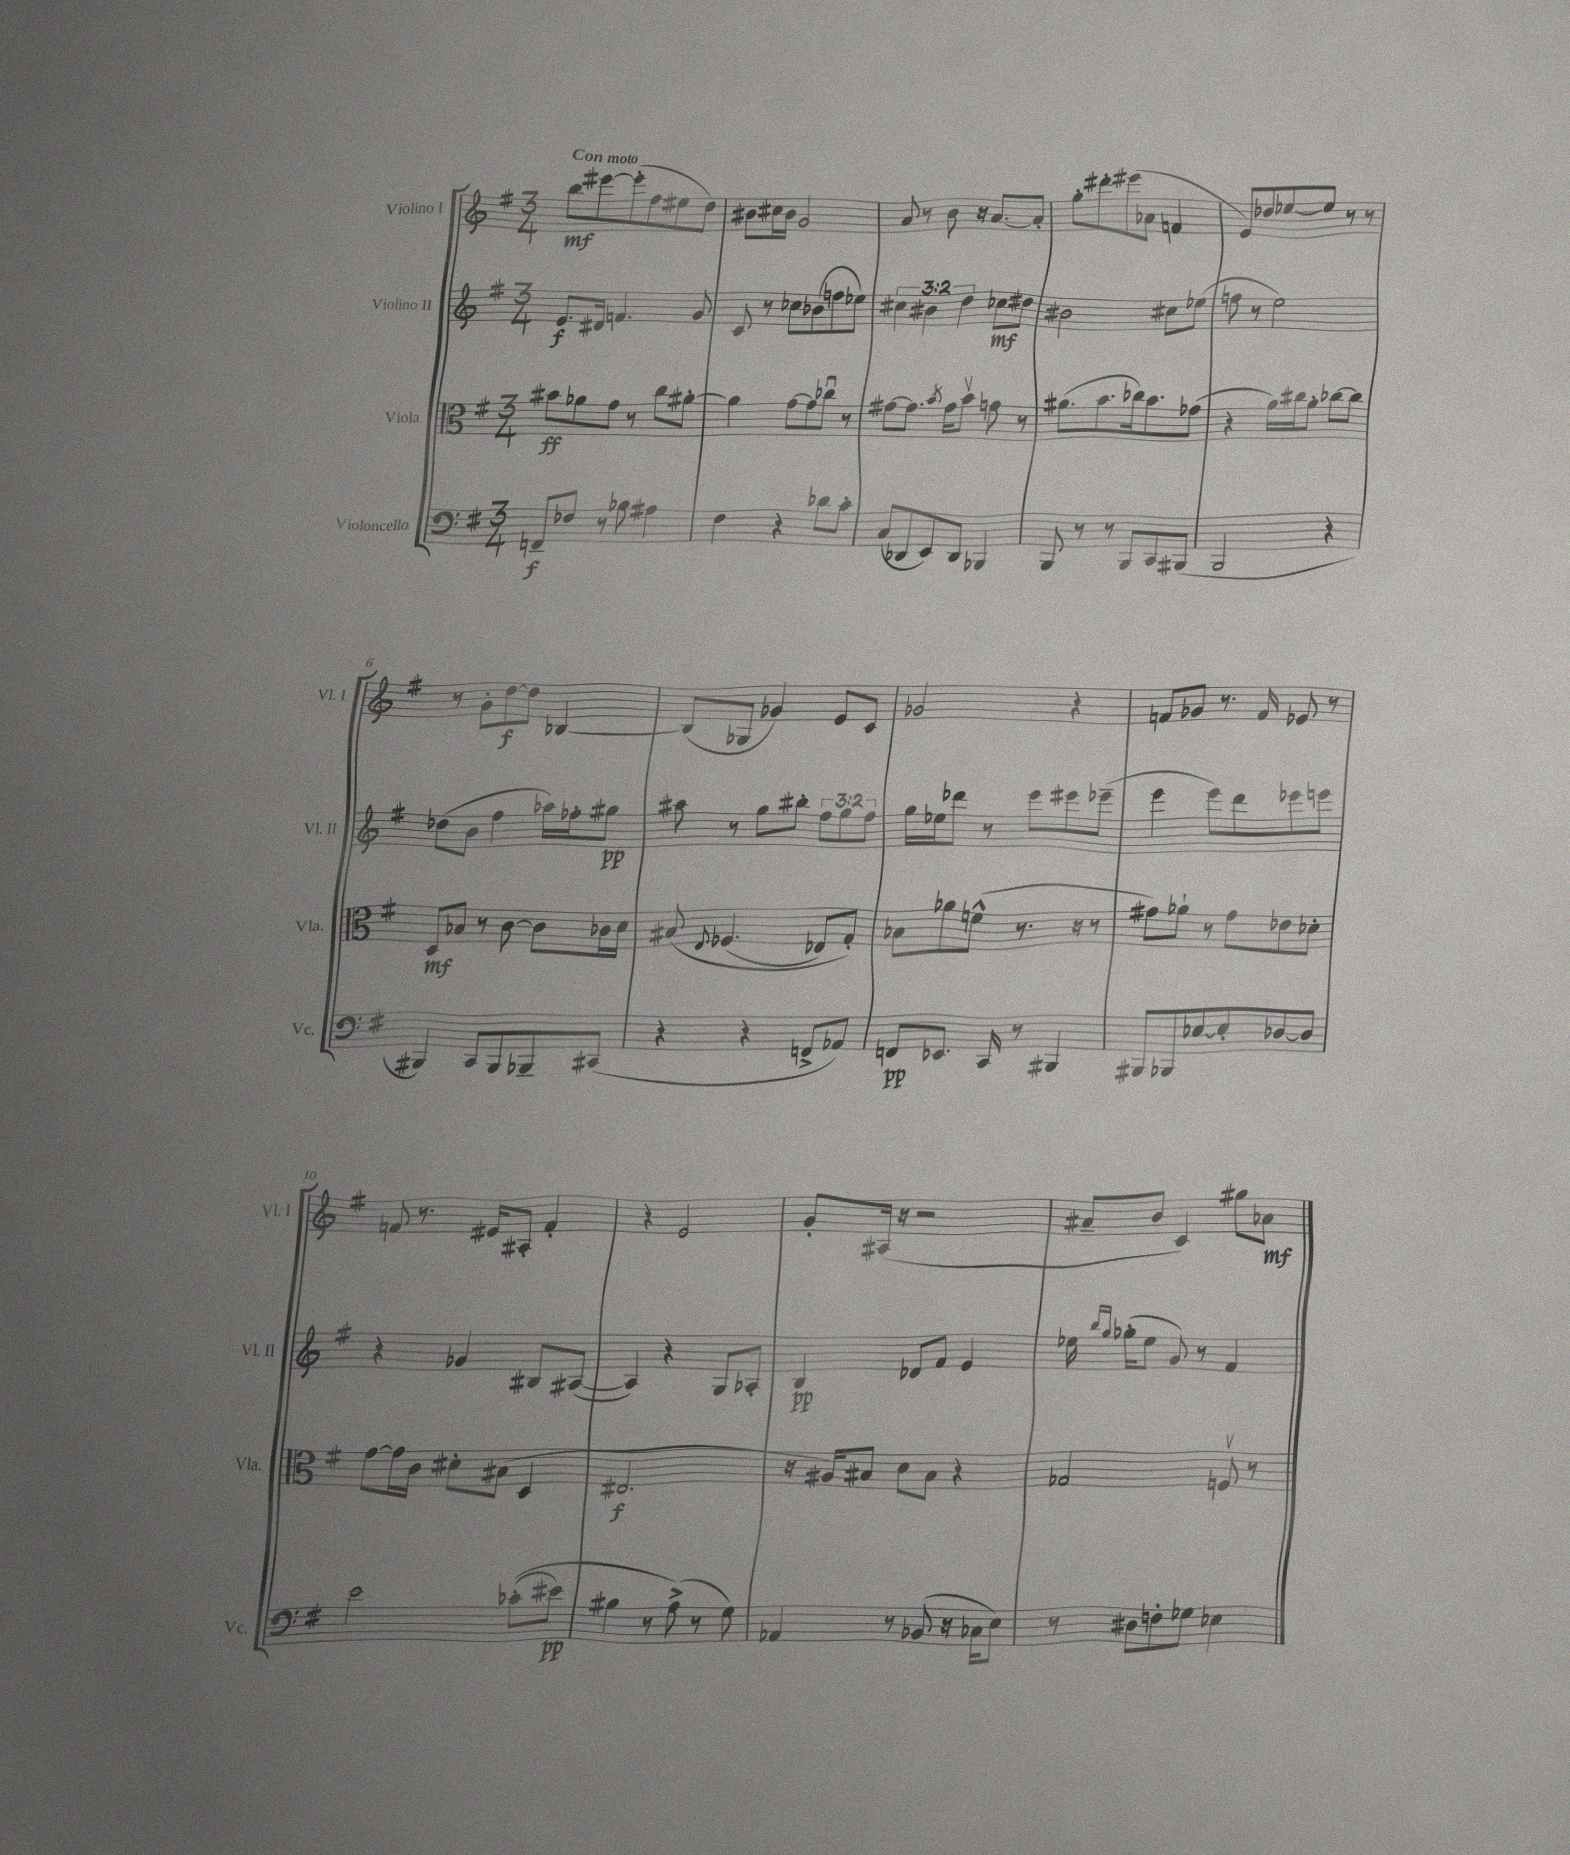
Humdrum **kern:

**kern	**kern	**kern	**kern
*staff4	*staff3	*staff2	*staff1
*clefF4	*clefC3	*clefG2	*clefG2
*k[f#]	*k[f#]	*k[f#]	*k[f#]
*M3/4	*M3/4	*M3/4	*M3/4
8FF~	8b#	8.e	8bb
8F-	8a-	.	[8eee#
.	.	16d#	.
8r	8g	4.f	(8eee#']
8B-	8r	.	8ff#
4A#	8cc	.	8ee#
.	[8a#'	8g	8dd)
=	=	=	=
4F#	4a#]	8c	8b#
.	.	8r	16cc#
.	.	.	16b#
4r	[8g	8cc-	2g
.	8g]	(8b-	.
8d-	8cc-u	8ff	.
8c'	8r	8ee-)	.
=	=	=	=
(8C	[8g#	6cc#	8a
8DD-	8.g#]	.	8r
.	.	6b#	.
8EE)	.	.	8b
.	8qb	.	.
.	16g#	.	.
.	.	6dd	.
8DD-	8bv	.	16r
.	.	.	[8.a
4BBB-	8g	8cc-	.
.	8r	8dd#	8a']
=	=	=	=
8BBB	(8.a#	2b#	8gg'
8r	.	.	8ddd#'
.	8.b	.	.
8r	.	.	(8eee#
8BBB	16cc-)	.	8a-
.	8.b	.	.
8CC	.	8cc#	4f
(8BBB#	(8g-	(8ee-	.
=	=	=	=
2BBB	4r	8ff	8e)
.	.	8r	8dd-
.	16a)	2ee)	[8ee-
.	16cc#	.	.
.	8a'	.	8ee-]
4r	[8cc-	.	8r
.	8cc-]	.	8r
=	=	=	=
4BBB#)	8D	(8dd-	8r
.	8B-	8b	8g'
8CC	8r	4ff#	[8dd
8BBB#	[8c	.	8dd]
8BBB-~	8c]	16aa-)	[4B-
.	.	16ff-'	.
(8CC#	16c-	8gg#	.
.	16d	.	.
=	=	=	=
4r	&(8B#	8aa#	(8B-]
.	8qqE	.	.
.	(4.F-	8r	8G-
4r	.	8gg	4g-)
.	.	8bb#'	.
8FF^	8E-)	12ff#	8e
.	.	12gg	.
8AA-)	8G'&)	.	8c
.	.	12ff#	.
=	=	=	=
8FF	8B-	16gg	2g-
.	.	16ee-	.
8.EE-	8a-	8ddd-	.
.	(8f^^	8r	.
16CC	.	.	.
8r	8.r	8eee	.
4BBB#	.	8eee#	4r
.	16r	.	.
.	8r	(8eee-~	.
=	=	=	=
8BBB#	8g#)	4eee	8f
8BBB-	8a-`	.	8g-
[8E-	8r	8eee)	8.r
8E-']	8g#	8ddd	.
.	.	.	16f
[8D-	8e-	8eee-	8e-
8D-]	8d-'	8eee	8r
=	=	=	=
2e	[8g	4r	8f
.	16g]	.	8.r
.	16c	.	.
.	8d#'	4g-	.
.	.	.	16e#
.	(8B#	.	8A#'
&((8c-'	4D	8B#	4f'
8e#)	.	([8A#	.
=	=	=	=
4B#	2.E#	4A#])	4r
8r	.	4r	2e
(8A^&)	.	.	.
8r	.	8G	.
8G)	.	8A-'	.
=	=	=	=
4AA-	16r	4B	8g'
.	16A#)	.	.
.	8B#	.	(16A#
.	.	.	16r
8r	8d	8d-	2r
(8BB-	8B#	8f#	.
16r	4r	4e	.
16C-	.	.	.
8E)	.	.	.
=	=	=	=
8r	2G-	16ee-	8a#~
.	.	16qqbb	.
.	.	16qqgg	.
.	.	(16gg-'	.
8D#	.	8ee-	8b
8F'	.	8g)	4c)
8G-	.	8r	.
4E-	8Fv	4f#	8gg#
.	8r	.	8a-
==	==	==	==
*-	*-	*-	*-
